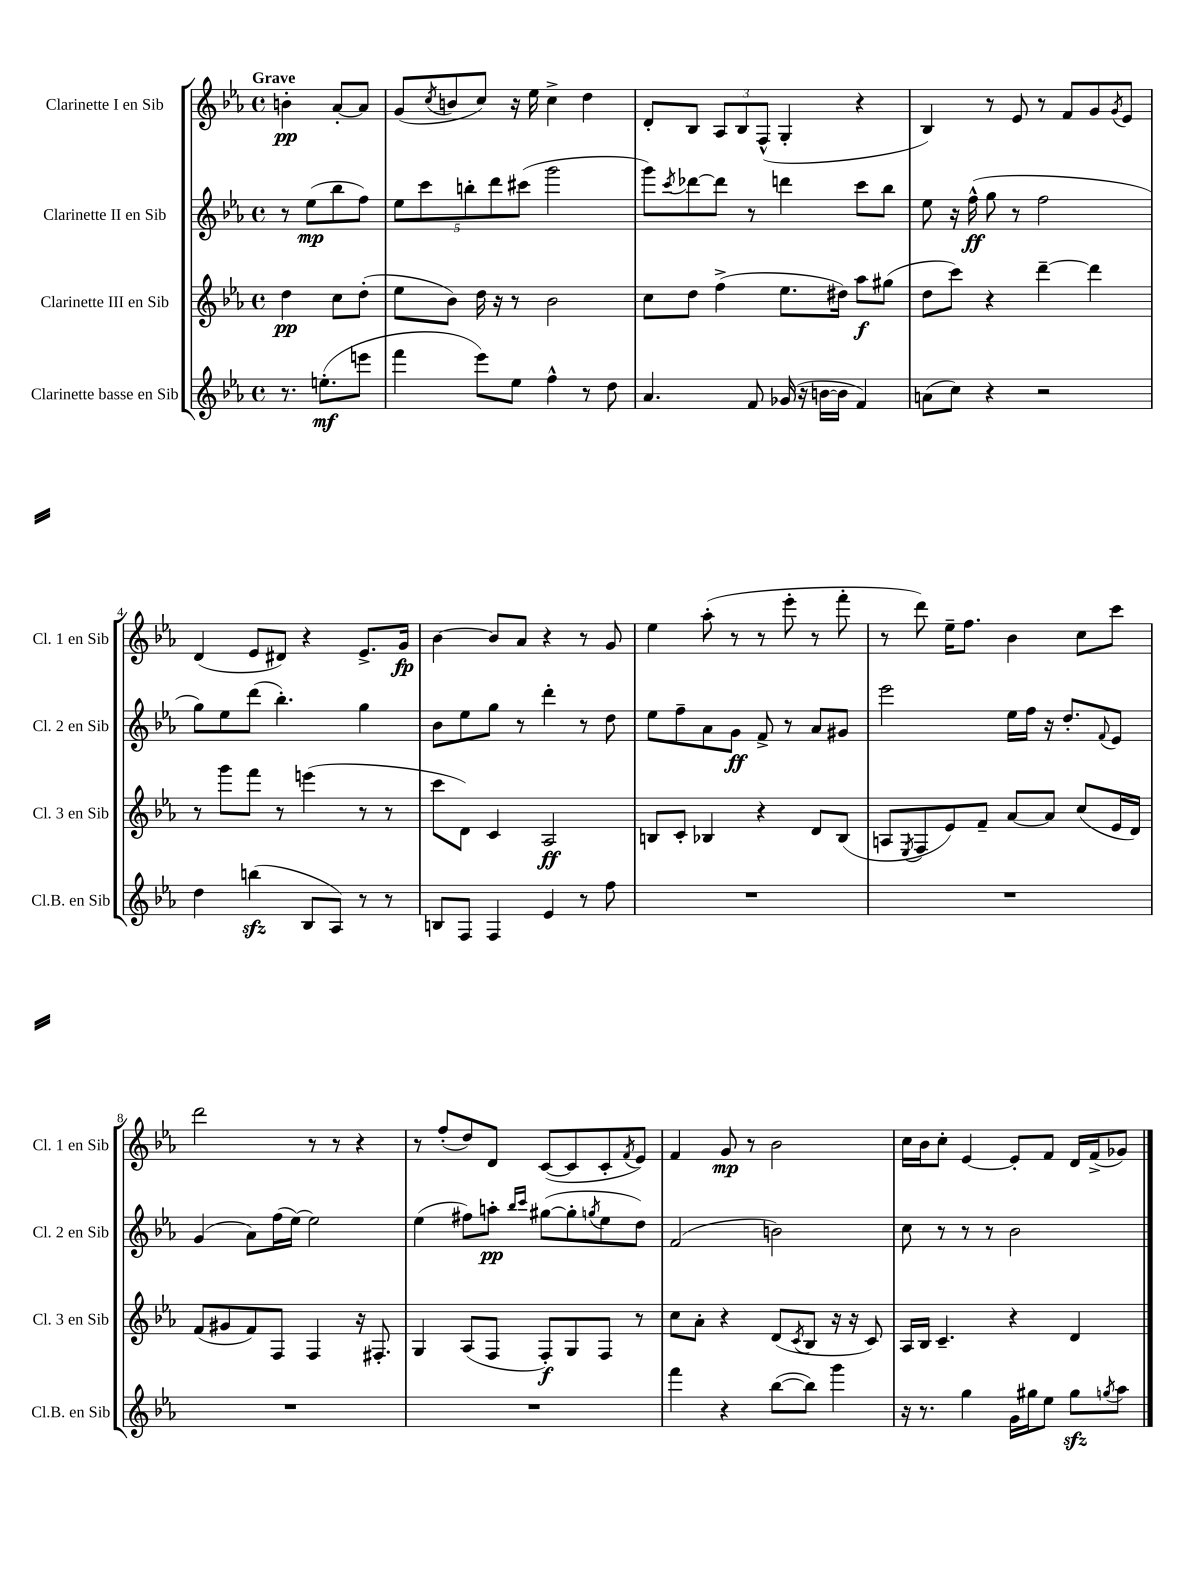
<<
\new StaffGroup <<
\new Staff = "s0" \with { instrumentName = "Clarinette I en Sib" shortInstrumentName = "Cl. 1 en Sib" } {
    \clef treble \key ees \major \defaultTimeSignature \time 4/4 \partial 2 \tempo "Grave"
    b'4-.\pp aes'8~-. aes'8 |
    g'8( \acciaccatura { c''8 } b'8 c''8) r16 ees''16 c''4-> d''4 |
    d'8-. bes8 \tuplet 3/2 { aes8 bes8 f8-^( } g4-. r4 |
    bes4) r8 ees'8 r8 f'8 g'8 \acciaccatura { g'8 } ees'8 |
    d'4( ees'8 dis'8) r4 ees'8.-> g'16\fp |
    bes'4~ bes'8 aes'8 r4 r8 g'8 |
    ees''4 aes''8-.( r8 r8 ees'''8-. r8 f'''8-. |
    r8 d'''8) ees''16-- f''8. bes'4 c''8 c'''8 |
    d'''2 r8 r8 r4 |
    r8 f''8-.( d''8) d'8 c'8~( c'8 c'8-. \acciaccatura { f'8 } ees'8) |
    f'4 g'8\mp r8 bes'2 |
    c''16 bes'16 c''8-. ees'4~ ees'8-. f'8 d'16 f'16->( ges'8) \bar "|." |
}
\new Staff = "s1" \with { instrumentName = "Clarinette II en Sib" shortInstrumentName = "Cl. 2 en Sib" } {
    \clef treble \key ees \major \defaultTimeSignature \time 4/4 \partial 2
    r8 ees''8\mp( bes''8 f''8) |
    \tuplet 5/4 { ees''8 c'''8 b''8-. d'''8 cis'''8( } g'''2 |
    g'''8) \acciaccatura { c'''8 } des'''8~ des'''8 r8 d'''4 c'''8 bes''8 |
    ees''8 r16 f''16-^\ff( g''8 r8 f''2 |
    g''8) ees''8 d'''8( bes''4.-.) g''4 |
    bes'8 ees''8 g''8 r8 d'''4-. r8 d''8 |
    ees''8 f''8-- aes'8 g'8\ff f'8-> r8 aes'8 gis'8 |
    ees'''2 ees''16 f''16 r16 d''8.-. \appoggiatura { f'8 } ees'8 |
    g'4( aes'8) f''16( ees''16~) ees''2 |
    ees''4( fis''8) a''8-.\pp \grace { bes''16 c'''16 } gis''8~( gis''8-. \acciaccatura { g''8 } ees''8 d''8) |
    f'2( b'2) |
    c''8 r8 r8 r8 bes'2 \bar "|." |
}
\new Staff = "s2" \with { instrumentName = "Clarinette III en Sib" shortInstrumentName = "Cl. 3 en Sib" } {
    \clef treble \key ees \major \defaultTimeSignature \time 4/4 \partial 2
    d''4\pp c''8 d''8-.( |
    ees''8 bes'8) d''16 r16 r8 bes'2 |
    c''8 d''8 f''4->( ees''8. dis''16) aes''8\f gis''8( |
    d''8 c'''8) r4 d'''4~-- d'''4 |
    r8 g'''8 f'''8 r8 e'''4( r8 r8 |
    c'''8 d'8) c'4 aes2\ff |
    b8 c'8-. bes4 r4 d'8 bes8( |
    a8 \acciaccatura { ees8 } f8 ees'8) f'8-- aes'8~ aes'8 c''8( ees'16 d'16) |
    f'8( gis'8 f'8) f8 f4 r16 fis8.-. |
    g4 aes8( f8 f8-.\f) g8 f8 r8 |
    c''8 aes'8-. r4 d'8( \acciaccatura { c'8 } bes8 r16 r16 c'8) |
    aes16 bes16 c'4.-- r4 d'4 \bar "|." |
}
\new Staff = "s3" \with { instrumentName = "Clarinette basse en Sib" shortInstrumentName = "Cl.B. en Sib" } {
    \clef treble \key ees \major \defaultTimeSignature \time 4/4 \partial 2
    r8. e''8.-.\mf( e'''8 |
    f'''4 ees'''8) ees''8 f''4-^ r8 d''8 |
    aes'4. f'8 ges'16( r16 b'16~ b'16 f'4) |
    a'8( c''8) r4 r2 |
    d''4 b''4\sfz( bes8 aes8) r8 r8 |
    b8 f8 f4 ees'4 r8 f''8 |
    R1 |
    R1 |
    R1 |
    R1 |
    f'''4 r4 bes''8~( bes''8) g'''4 |
    r16 r8. g''4 g'16 gis''16 ees''8 gis''8\sfz \acciaccatura { g''8 } aes''8 \bar "|." |
}
>>
>>
